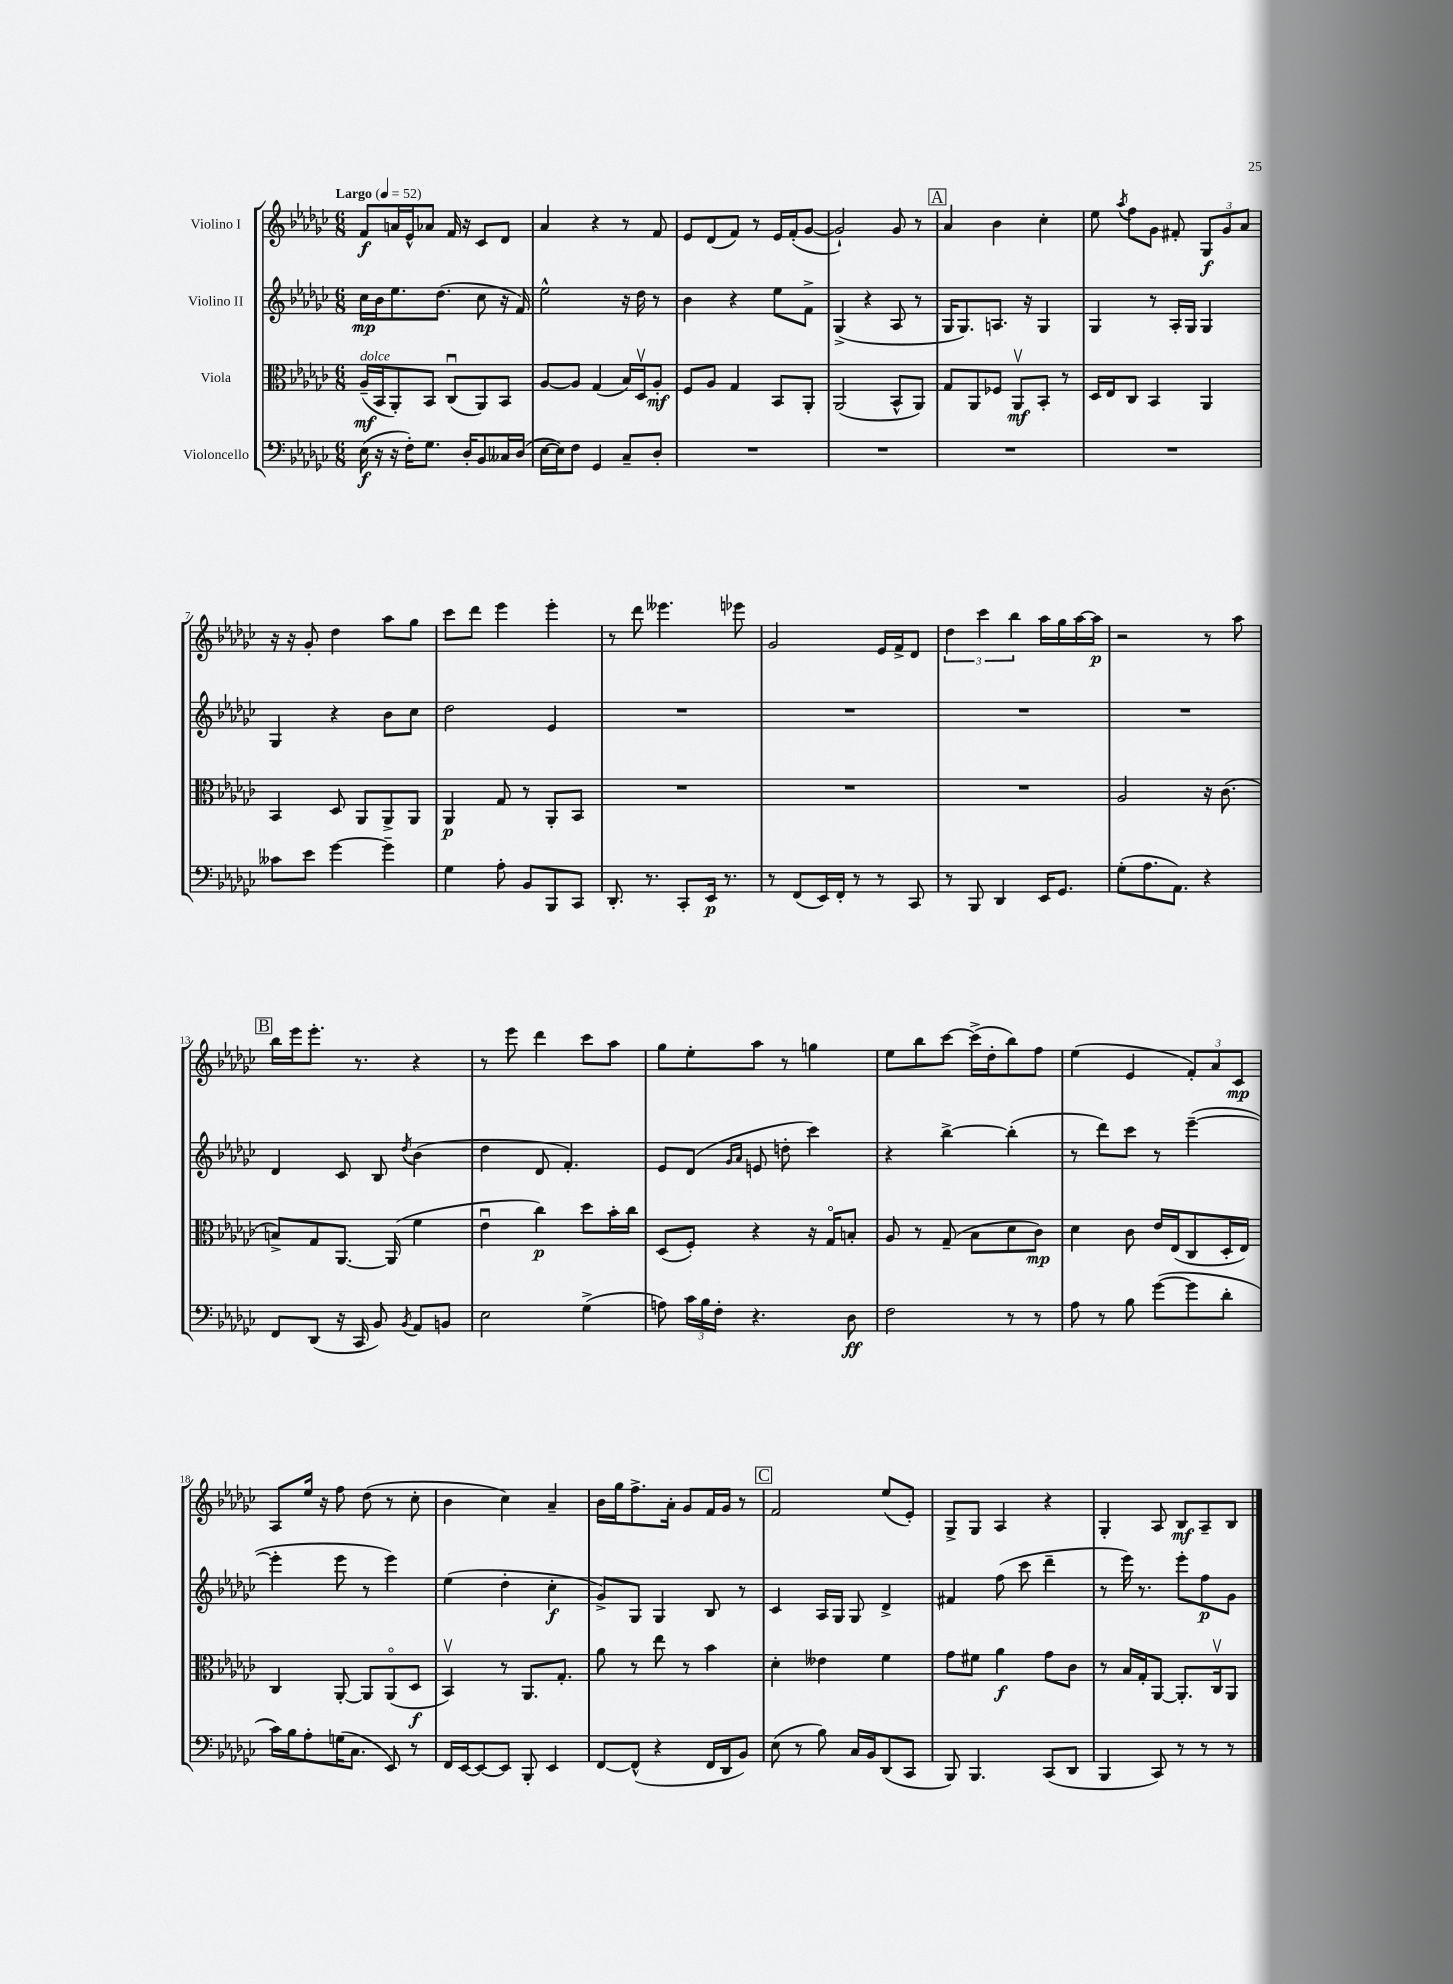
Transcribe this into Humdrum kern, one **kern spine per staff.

**kern	**kern	**kern	**kern
*staff4	*staff3	*staff2	*staff1
*clefF4	*clefC3	*clefG2	*clefG2
*k[b-e-a-d-g-c-]	*k[b-e-a-d-g-c-]	*k[b-e-a-d-g-c-]	*k[b-e-a-d-g-c-]
*M6/8	*M6/8	*M6/8	*M6/8
*MM52	*MM52	*MM52	*MM52
(16E-	(16A-~	16cc-	8f
16r	16BB-	16b-	.
16r	8AA-')	8.ee-	16a
16F')	.	.	16e-^^
8.G-	8BB-	.	8a-
.	.	(8.dd-	.
.	(8C-u	.	16f
16D-'	.	.	16r
8BB-	8AA-)	8cc-	8c-
16C--	8BB-	16r	8d-
(16D-	.	16f)	.
=	=	=	=
[16E-	[8A-	2ee-^^	4a-
16E-])	.	.	.
8F	8A-]	.	.
4GG-	(4G-	.	4r
8C-~	16B-)	16r	8r
.	16D-v	16dd-	.
8D-'	8A-'	8r	8f
=	=	=	=
2.r	8F	4b-	8e-
.	8A-	.	(8d-
.	4G-	4r	8f)
.	.	.	8r
.	8BB-	8ee-	16e-
.	.	.	(16f'
.	8AA-'	8f^	[8g-
=	=	=	=
2.r	(2AA-	(4G-^	2g-`])
.	.	4r	.
.	8BB-^^	8A-	8g-
.	8AA-)	8r	8r
=	=	=	=
2.r	8G-	16G-	4a-
.	.	8.G-)	.
.	8AA-	.	.
.	8F-	8.A	4b-
.	8AA-v	.	.
.	.	16r	.
.	8BB-'	4G-	4cc-'
.	8r	.	.
=	=	=	=
2.r	16D-	4G-	8ee-
.	16E-	.	.
.	.	.	8qaa-
.	8C-	.	8ff
.	4BB-	8r	8g-
.	.	16A-'	8f#'
.	.	16G-	.
.	4AA-	4G-	12G-
.	.	.	12g-
.	.	.	12a-
=	=	=	=
8c--	4BB-	4G-	16r
.	.	.	16r
8e-	.	.	8g-'
[4g-	8D-	4r	4dd-
.	8AA-	.	.
4g-~]	8AA-^	8b-	8aa-
.	8AA-	8cc-	8gg-
=	=	=	=
4G-	4AA-	2dd-	8ccc-
.	.	.	8ddd-
8A-'	8G-	.	4eee-
8BB-	8r	.	.
8BBB-	8AA-'	4e-	4eee-'
8CC-	8BB-	.	.
=	=	=	=
8.DD-'	2.r	2.r	8r
.	.	.	8ddd-
8.r	.	.	.
.	.	.	4.eee--
8CC-'	.	.	.
16EE-	.	.	.
8.r	.	.	.
.	.	.	8eee-
=	=	=	=
8r	2.r	2.r	2g-
(8FF	.	.	.
16EE-)	.	.	.
16FF'	.	.	.
8r	.	.	.
8r	.	.	16e-
.	.	.	16f^
8CC-	.	.	8d-
=	=	=	=
8r	2.r	2.r	6dd-
8BBB-	.	.	.
.	.	.	6ccc-
4DD-	.	.	.
.	.	.	6bb-
16EE-	.	.	16aa-
8.GG-	.	.	16gg-
.	.	.	[16aa-
.	.	.	16aa-]
=	=	=	=
(8G-'	2A-	2.r	2r
8.A-	.	.	.
8.AA-)	.	.	.
4r	16r	.	8r
.	(8.c-	.	.
.	.	.	8aa-
=	=	=	=
8FF	8B^)	4d-	16bb-
.	.	.	16eee-
(8DD-	8G-	.	8.eee-'
16r	[8.AA-	8c-	.
16CC-	.	.	8.r
8BB-)	.	8B-	.
.	(16AA-]	.	.
8qBB-	.	8qdd-	.
8AA-	4f	(4b-	4r
8BB	.	.	.
=	=	=	=
2E-	4e-u	4dd-	8r
.	.	.	8eee-
.	4cc-)	8d-	4ddd-
.	.	4.f')	.
(4G-^	8dd-	.	8ccc-
.	16b-'	.	8aa-
.	16cc-	.	.
=	=	=	=
8A)	(8D-	8e-	8gg-
24c-	8F')	(8d-	8ee-'
24B-	.	.	.
24F'	.	.	.
.	.	16qqg-	.
.	.	16qqa-	.
4.r	4r	8e	8aa-
.	.	8dd'	8r
.	16r	4ccc-)	4gg
.	16G-o	.	.
8D-	8B'	.	.
=	=	=	=
2F	8A-	4r	8ee-
.	8r	.	8bb-
.	(8G-~	[4bb-^	[8ccc-
.	8B-	.	(16ccc-^]
.	.	.	16dd-'
8r	8d-	(4bb-']	8bb-)
8r	8c-)	.	8ff
=	=	=	=
8A-	4d-	8r	(4ee-
8r	.	8ddd-)	.
8B-	8c-	8ccc-	4e-
([8g-	16e-	8r	.
.	(16E-	.	.
8g-]	8C-	([4eee-~	12f')
.	.	.	12a-
8d-'	16D-'	.	.
.	.	.	12c-
.	16E-)	.	.
=	=	=	=
16c-)	4C-	4eee-']	8A-
16B-	.	.	.
8A-'	.	.	16ee-
.	.	.	16r
(16G	[8AA-'	8eee-	8ff
8.C-	.	.	.
.	8AA-]	8r	(8dd-
8EE-)	(8AA-o	4eee-)	8r
8r	8D-	.	8cc-'
=	=	=	=
16FF	4BB-v)	(4ee-	4b-
[16EE-	.	.	.
8EE-_	.	.	.
8EE-]	8r	4dd-'	4cc-)
8BBB-'	8.AA-	.	.
4EE-	.	4cc-'	4a-~
.	8.G-'	.	.
=	=	=	=
[8FF	8a-	8g-^)	16b-
.	.	.	16gg-
(8FF^^]	8r	8G-	8.ff^
4r	8ee-	4G-	.
.	.	.	16a-'
.	8r	.	8g-
16FF	4b-	8B-	16f
16DD-	.	.	16g-
8BB-)	.	8r	8r
=	=	=	=
(8E-	4d-'	4c-	2f
8r	.	.	.
8B-)	4e--	16A-	.
.	.	16G-	.
16C-	.	8G-	.
16BB-	.	.	.
(8DD-	4f	4d-^	(8ee-
8CC-	.	.	8e-')
=	=	=	=
8BBB-)	8g-	4f#	8G-^
4.BBB-	8f#	.	8G-
.	4a-	(8ff	4A-
.	.	8ccc-	.
(8CC-	8g-	4ddd-~	4r
8DD-	8c-	.	.
=	=	=	=
4BBB-	8r	8r	4G-'
.	16B-	16eee-)	.
.	16G-'	8.r	.
8CC-)	[8AA-	.	8A-
8r	8.AA-']	8eee-'	8B-
8r	.	8ff	8A-~
.	16C-v	.	.
8r	8AA-	8g-	8B-
==	==	==	==
*-	*-	*-	*-
